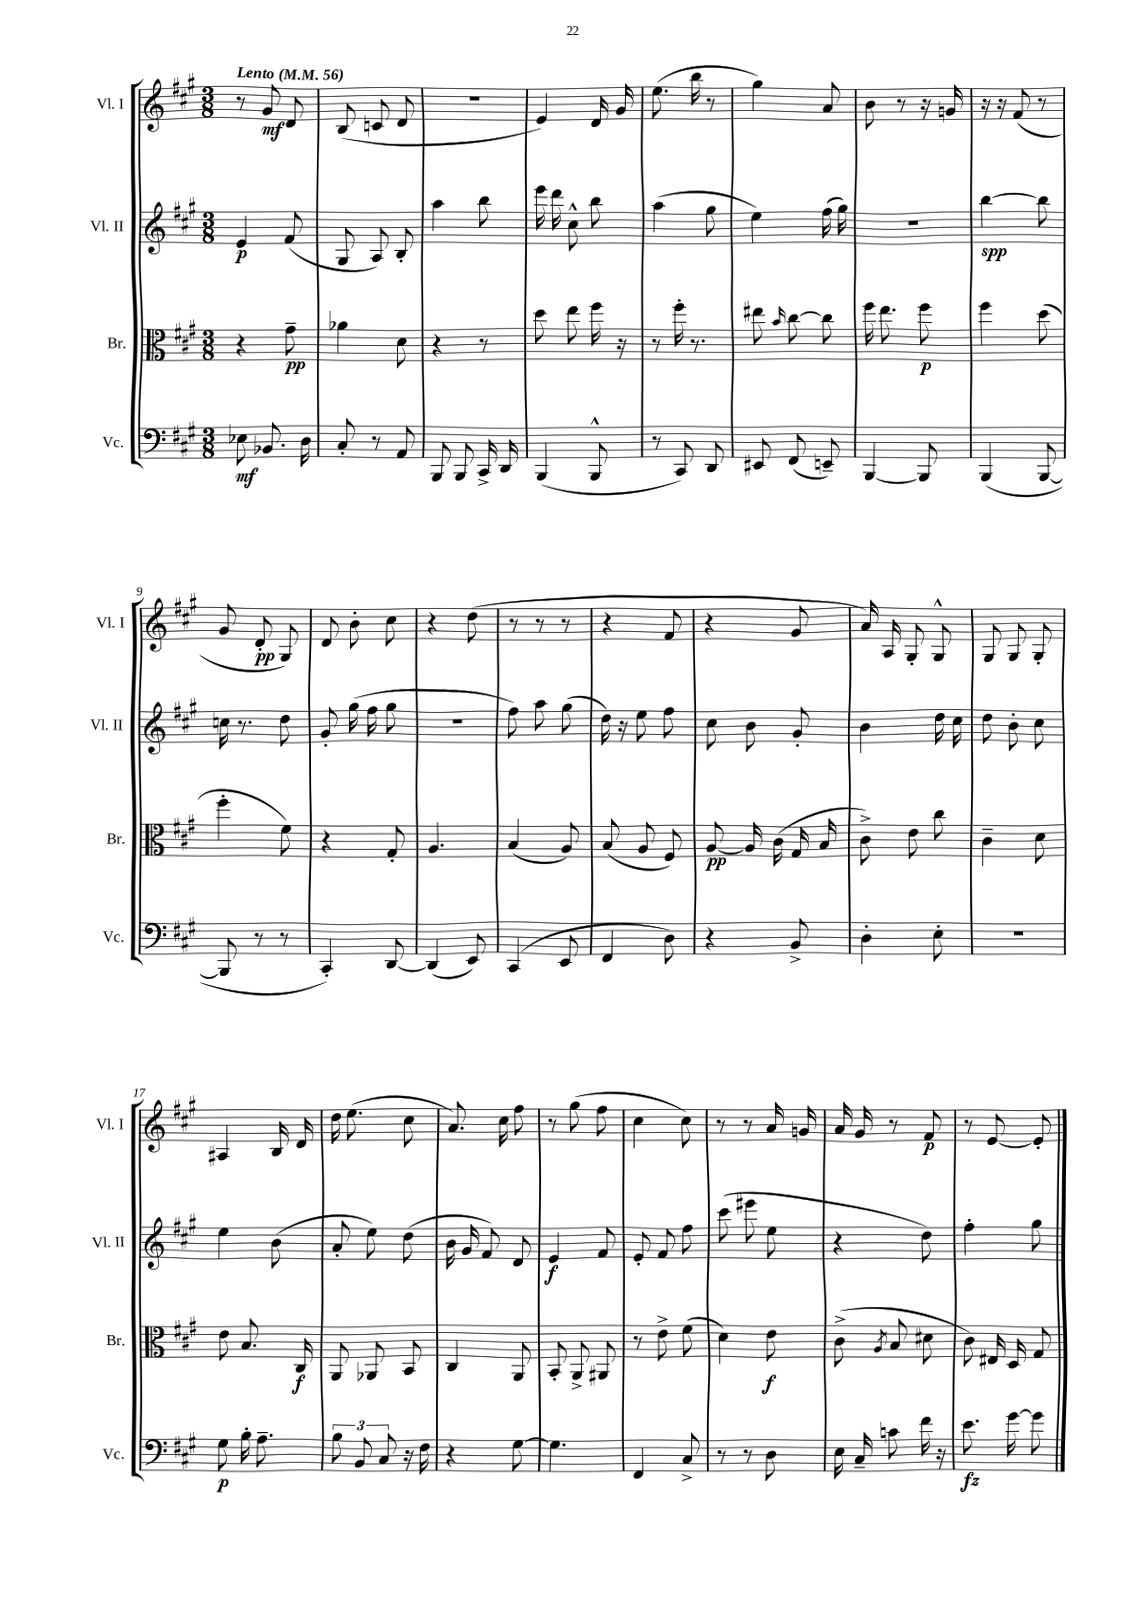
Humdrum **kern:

**kern	**dynam	**kern	**dynam	**kern	**dynam	**kern	**dynam
*part4	*part4	*part3	*part3	*part2	*part2	*part1	*part1
*staff4	*staff4	*staff3	*staff3	*staff2	*staff2	*staff1	*staff1
*I"Vc.	*	*I"Br.	*	*I"Vl. II	*	*I"Vl. I	*
*I'Vc.	*	*I'Br.	*	*I'Vl. II	*	*I'Vl. I	*
*clefF4	*	*clefC3	*	*clefG2	*	*clefG2	*
*k[f#c#g#]	*	*k[f#c#g#]	*	*k[f#c#g#]	*	*k[f#c#g#]	*
*M3/8	*	*M3/8	*	*M3/8	*	*M3/8	*
*MM56	*	*MM56	*	*MM56	*	*MM56	*
=1	=1	=1	=1	=1	=1	=1	=1
!	!	!	!	!	!	!LO:TX:a:B:t=Lento	!
8E-X\	mf	4r	.	4e/	p	8r	.
8.BB-X/	.	.	.	.	.	8g#/	mf
.	.	8g#~\	pp	(8f#/	.	8d/	.
16D\	.	.	.	.	.	.	.
=2	=2	=2	=2	=2	=2	=2	=2
8C#'/	.	4a-X\	.	8G#/	.	(8B/	.
8r	.	.	.	8A/)	.	8cn/	.
8AA/	.	8d\	.	8B'/	.	8d/	.
=3	=3	=3	=3	=3	=3	=3	=3
8BBB/	.	4r	.	4aa\	.	4.r	.
8BBB/	.	.	.	.	.	.	.
16CC#^/	.	8r	.	8bb\	.	.	.
16DD/	.	.	.	.	.	.	.
=4	=4	=4	=4	=4	=4	=4	=4
(4BBB/	.	8dd\	.	16eee\	.	4e/)	.
.	.	.	.	16ddd\	.	.	.
.	.	8ee\	.	8cc#^^\	.	.	.
8BBB^^/	.	16ff#\	.	8bb\	.	16d/	.
.	.	16r	.	.	.	16g#/	.
=5	=5	=5	=5	=5	=5	=5	=5
8r	.	8r	.	(4aa\	.	(8.ee\	.
8CC#/)	.	16ff#'\	.	.	.	.	.
.	.	8.r	.	.	.	16bb\	.
8DD/	.	.	.	8gg#\	.	8r	.
=6	=6	=6	=6	=6	=6	=6	=6
8EE#X/	.	8ee#X\	.	4ee\)	.	4gg#\)	.
.	.	16qqb/	.	.	.	.	.
(8FF#/	.	[8cc#\	.	.	.	.	.
8EEn~/)	.	8cc#\]	.	(16ff#\	.	8a/	.
.	.	.	.	16gg#\)	.	.	.
=7	=7	=7	=7	=7	=7	=7	=7
[4BBB/	.	16ff#\	.	4.r	.	8b\	.
.	.	8.ee\	.	.	.	.	.
.	.	.	.	.	.	8r	.
8BBB/]	.	8ff#\	p	.	.	16r	.
.	.	.	.	.	.	16gn/	.
=8	=8	=8	=8	=8	=8	=8	=8
(4BBB/	.	4ff#\	.	[4bb\	spp	16r	.
.	.	.	.	.	.	16r	.
.	.	.	.	.	.	(8f#/	.
[8BBB/	.	(8dd\	.	8bb\]	.	8r	.
!!LO:LB:g=z
=9	=9	=9	=9	=9	=9	=9	=9
8BBB/]	.	4ff#'\	.	16ccn\	.	8g#/	.
.	.	.	.	8.r	.	.	.
8r	.	.	.	.	.	8d'/	pp
8r	.	8f#\)	.	8dd\	.	8G#/)	.
=10	=10	=10	=10	=10	=10	=10	=10
4CC#'/)	.	4r	.	8g#'/	.	8d/	.
.	.	.	.	(16gg#\	.	8b'\	.
.	.	.	.	16ff#\	.	.	.
[8DD/	.	8G#'/	.	8gg#\	.	8cc#\	.
=11	=11	=11	=11	=11	=11	=11	=11
(4DD/]	.	4.A/	.	4.r	.	4r	.
8EE/)	.	.	.	.	.	(8dd\	.
=12	=12	=12	=12	=12	=12	=12	=12
(4CC#/	.	(4B/	.	8ff#\)	.	8r	.
.	.	.	.	8aa\	.	8r	.
8EE/	.	8A/)	.	(8gg#\	.	8r	.
=13	=13	=13	=13	=13	=13	=13	=13
4FF#/	.	(8B/	.	16dd\)	.	4r	.
.	.	.	.	16r	.	.	.
.	.	8A/	.	8ee\	.	.	.
8D\)	.	8F#/)	.	8ff#\	.	8f#/	.
=14	=14	=14	=14	=14	=14	=14	=14
4r	.	[8A/	pp	8cc#\	.	4r	.
.	.	16A/]	.	8b\	.	.	.
.	.	(16c#\	.	.	.	.	.
8BB^/	.	16G#/	.	8g#'/	.	8g#/	.
.	.	16B/	.	.	.	.	.
=15	=15	=15	=15	=15	=15	=15	=15
4D'\	.	8c#^\)	.	4b\	.	16a/)	.
.	.	.	.	.	.	16A/	.
.	.	8e\	.	.	.	8G#'/	.
8E'\	.	8cc#\	.	16dd\	.	8G#^^/	.
.	.	.	.	16cc#\	.	.	.
=16	=16	=16	=16	=16	=16	=16	=16
4.r	.	4c#~\	.	8dd\	.	8G#/	.
.	.	.	.	8b'\	.	8G#/	.
.	.	8d\	.	8cc#\	.	8G#'/	.
!!LO:LB:g=z
=17	=17	=17	=17	=17	=17	=17	=17
8G#\	p	8e\	.	4ee\	.	4A#X/	.
16B'\	.	8.B/	.	.	.	.	.
8.A~\	.	.	.	.	.	.	.
.	.	.	.	(8b\	.	16B/	.
.	.	16C#/	f	.	.	16d/	.
=18	=18	=18	=18	=18	=18	=18	=18
12B\	.	8AA/	.	8a'/	.	16dd\	.
.	.	.	.	.	.	(8.ee\	.
12BB/	.	.	.	.	.	.	.
.	.	8AA-X/	.	8ee\)	.	.	.
12C#/	.	.	.	.	.	.	.
16r	.	8BB/	.	(8dd\	.	8cc#\	.
16F#\	.	.	.	.	.	.	.
=19	=19	=19	=19	=19	=19	=19	=19
4r	.	4C#/	.	16b\	.	8.a/)	.
.	.	.	.	16g#/	.	.	.
.	.	.	.	8f#/)	.	.	.
.	.	.	.	.	.	16cc#\	.
[8G#\	.	8AA/	.	8d/	.	8ff#\	.
=20	=20	=20	=20	=20	=20	=20	=20
4.G#\]	.	8BB'/	.	4e/	f	8r	.
.	.	8AA^/	.	.	.	(8gg#\	.
.	.	8AA#X/	.	8f#/	.	8ff#\	.
=21	=21	=21	=21	=21	=21	=21	=21
4FF#/	.	8r	.	8e'/	.	4cc#\	.
.	.	8e^\	.	8f#/	.	.	.
8C#^/	.	(8f#\	.	8ff#\	.	8cc#\)	.
=22	=22	=22	=22	=22	=22	=22	=22
8r	.	4d\)	.	(8ccc#\	.	8r	.
8r	.	.	.	8eee#X\	.	8r	.
8D\	.	8e\	f	8ee\	.	16a/	.
.	.	.	.	.	.	16gn/	.
=23	=23	=23	=23	=23	=23	=23	=23
16E\	.	(8c#^\	.	4r	.	16a/	.
16C#~/	.	.	.	.	.	16g#/	.
.	.	8qA/	.	.	.	.	.
8cn\	.	8B/	.	.	.	8r	.
16f#\	.	8d#X\	.	8dd\)	.	8f#/	p
16r	.	.	.	.	.	.	.
=24	=24	=24	=24	=24	=24	=24	=24
8.e\	fz	8c#\)	.	4ff#'\	.	8r	.
.	.	16E#X/	.	.	.	[8e/	.
[16g#\	.	16D/	.	.	.	.	.
8g#\]	.	8G#/	.	8gg#\	.	8e'/]	.
==	==	==	==	==	==	==	==
*-	*-	*-	*-	*-	*-	*-	*-
